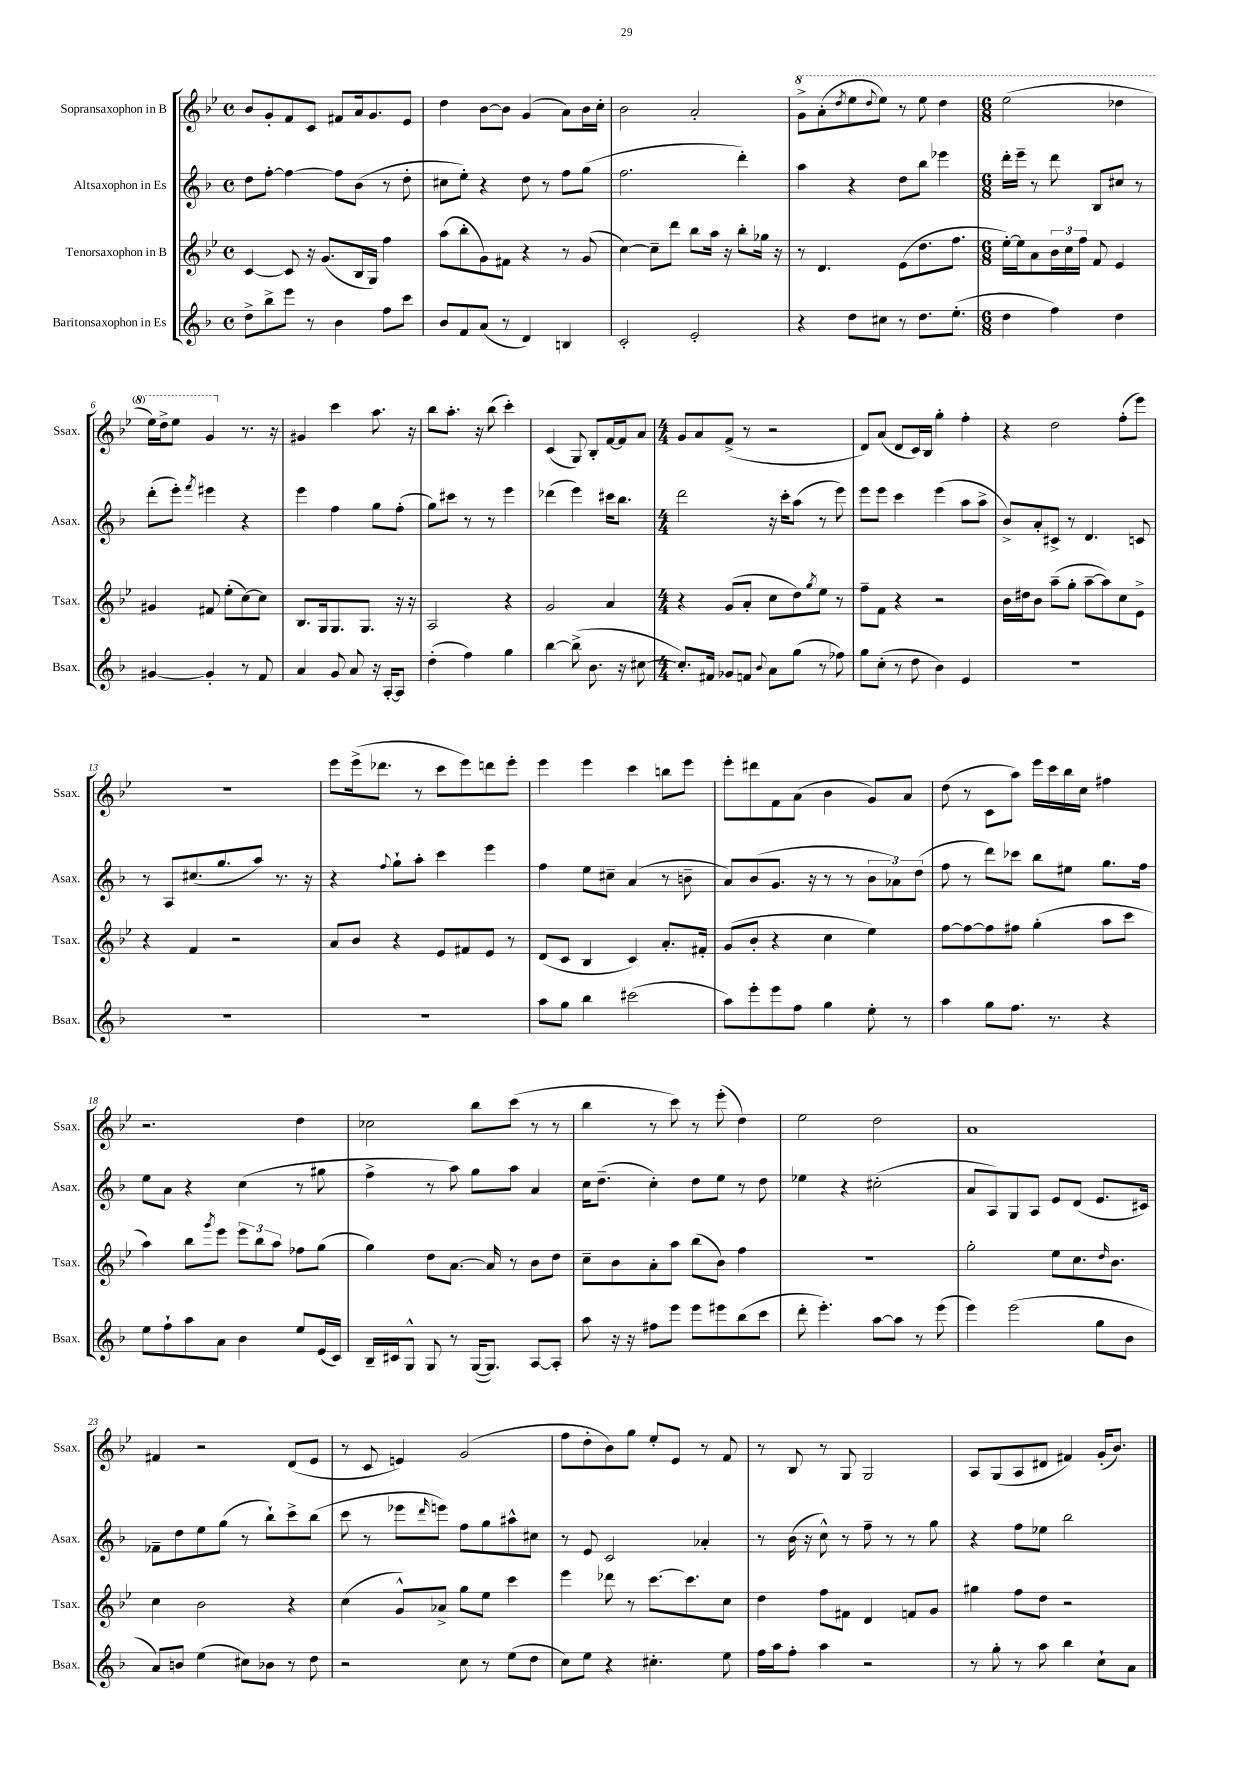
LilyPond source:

<<
\new StaffGroup <<
\new Staff = "s0" \with { instrumentName = "Sopransaxophon in B" shortInstrumentName = "Ssax." } {
    \clef treble \key bes \major \defaultTimeSignature \time 4/4
    bes'8 g'8-. f'8 c'8 fis'8 a'16 g'8. ees'8 |
    d''4 bes'8~ bes'8 g'4( a'8) bes'16 c''16-. |
    bes'2 a'2-. |
    \ottava #1 g''8-> a''8-.( \acciaccatura { d'''8 } ees'''8 \appoggiatura { d'''8 } ees'''8) r8 ees'''8 d'''4 |
    \numericTimeSignature \time 6/8 ees'''2( des'''4 |
    ees'''16) d'''16-> ees'''8 g''4 \ottava #0 r8. r16 |
    gis'4 c'''4 a''8. r16 |
    bes''8 a''8.-. r16 bes''8( c'''4-.) |
    c'4( g8) bes8-. f'16~ f'16 a'8 |
    \numericTimeSignature \time 4/4 g'8 a'8 f'8->( r8 r2 |
    d'8) a'8( d'8 c'16) bes16 g''4-. f''4-. |
    r4 d''2 f''8-.( ees'''8) |
    R1 |
    ees'''8 ees'''16->( des'''8. r8 c'''8 ees'''8) d'''8 ees'''8-. |
    ees'''4 ees'''4 c'''4 b''8 ees'''8 |
    ees'''8-. dis'''8 f'8 a'8( bes'4 g'8) a'8 |
    d''8( r8 c'8 a''8) ees'''16 c'''16 bes''16 c''16 fis''4 |
    r2. d''4 |
    ces''2 bes''8 c'''8( r8 r8 |
    bes''4 r8 c'''8) r8 ees'''8-.( d''4) |
    ees''2 d''2 |
    a'1 |
    fis'4 r2 d'8( ees'8 |
    r8 c'8 e'4) g'2( |
    f''8 d''8-. bes'8) g''8 ees''8-. ees'8 r8 f'8 |
    r8 bes8 r8 g8 g2 |
    a8 g8( a8 dis'8 fis'4) g'16-.( bes'8.) \bar "|." |
}
\new Staff = "s1" \with { instrumentName = "Altsaxophon in Es" shortInstrumentName = "Asax." } {
    \clef treble \key f \major \defaultTimeSignature \time 4/4
    d''8 f''8~-. f''4~ f''8 bes'8( r8 d''8-. |
    cis''8 e''8-.) r4 d''8 r8 f''8 g''8( |
    f''2. d'''4-.) |
    a''4 r4 d''8 bes''8 ees'''4 |
    \numericTimeSignature \time 6/8 d'''16-. e'''16-- r8 d'''8 bes8 cis''8 r8 |
    d'''8-.( e'''8-.) \acciaccatura { f'''8 } eis'''4 r4 |
    e'''4 f''4 g''8 f''8-.( |
    g''8) cis'''8 r8 r8 e'''4 |
    des'''4( e'''4) cis'''16 bes''8. |
    \numericTimeSignature \time 4/4 d'''2 r16 c'''16-. a''8( r8 e'''8) |
    e'''8 e'''8 c'''4 e'''4( a''8 a''8-> |
    bes'8->) a'8-. cis'8-> r8 d'4. c'8 |
    r8 a8 cis''8.( g''8. a''8) r8. r16 |
    r4 \appoggiatura { f''8 } g''8-! a''8-. c'''4 e'''4 |
    f''4 e''8 cis''8-- a'4( r8 b'8-- |
    a'8) bes'8( g'8. r16 r8 r8 \tuplet 3/2 { bes'8 aes'8) d''8( } |
    f''8 r8 d'''8) ces'''8 bes''8 eis''8 g''8. f''16 |
    e''8 a'8 r4 c''4( r8 gis''8 |
    f''4-> r8 a''8) g''8 a''8 a'4 |
    c''16 d''8.--( c''4-.) d''8 e''8 r8 d''8 |
    ees''4 r4 cis''2-.( |
    a'8 a8) g8 a8 e'8 d'8( e'8. cis'16) |
    fes'8-- d''8 e''8 g''8( r8 bes''8-!) c'''8-> bes''8( |
    c'''8 r8 ees'''8 \grace { d'''16 } e'''8) f''8 g''8 ais''8-^ cis''8 |
    r8 e'8 c'2 aes'4-. |
    r8 bes'16( r16 c''8-^) r8 f''8-- r8 r8 g''8 |
    r4 f''8 ees''8 bes''2 \bar "|." |
}
\new Staff = "s2" \with { instrumentName = "Tenorsaxophon in B" shortInstrumentName = "Tsax." } {
    \clef treble \key bes \major \defaultTimeSignature \time 4/4
    c'4~ c'8 r16 g'8.( bes16 g16) f''4 |
    a''8( bes''8-. g'8) fis'8 r4 r8 g'8( |
    c''4~) c''8-- d'''8 bes''8 a''16 r16 bes''8-. ges''16 r16 |
    r8 d'4. ees'8( d''8. f''8. |
    \numericTimeSignature \time 6/8 ees''16~-.) ees''16 a'8 \tuplet 3/2 { bes'16 c''16 f''16 } f'8 ees'4 |
    gis'4 fis'8 ees''8-.( c''8~) c''8 |
    bes8. g16 g8. g8. r16 r16 |
    a2 r4 |
    g'2 a'4 |
    \numericTimeSignature \time 4/4 r4 g'8( a'8-. c''8 d''8) \acciaccatura { g''8 } ees''8 r8 |
    f''8-- f'8 r4 r2 |
    bes'16 dis''16 bes'8 a''8--( g''8-. a''8~-- a''8) c''8 ees'8-> |
    r4 f'4 r2 |
    a'8 bes'8 r4 ees'8 fis'8 ees'8 r8 |
    d'8( c'8 bes4 c'4) a'8.-. fis'16-. |
    g'8( bes'8-. r4 c''4 ees''4) |
    f''8~ f''8~ f''8 fis''8 g''4-.( a''8 c'''8 |
    a''4) bes''8 \acciaccatura { g'''8 } ees'''8 \tuplet 3/2 { ees'''8 bes''8 a''8 } fes''8 g''8( |
    g''4) d''8 a'8.~ a'16 r8 bes'8 d''8 |
    c''8-- bes'8 a'8-. a''8 bes''8( bes'8) f''4 |
    r1 |
    g''2-. ees''8 c''8. \grace { d''16 } bes'8. |
    c''4 bes'2 r4 |
    c''4( g'8-^) aes'8-> g''8 ees''8 c'''4 |
    ees'''4 des'''8 r8 c'''8.~ c'''8. c''8 |
    d''4 f''8 fis'8 d'4 f'8 g'8 |
    gis''4 f''8 d''8 r2 \bar "|." |
}
\new Staff = "s3" \with { instrumentName = "Baritonsaxophon in Es" shortInstrumentName = "Bsax." } {
    \clef treble \key f \major \defaultTimeSignature \time 4/4
    d''8-> bes''8-> e'''8 r8 bes'4 f''8 c'''8 |
    bes'8 f'8 a'8( r8 d'4) b4 |
    c'2-. e'2-. |
    r4 d''8 cis''8 r8 d''8. e''8.-.( |
    \numericTimeSignature \time 6/8 d''4 f''4) d''4 |
    gis'4~ gis'4-. r8 f'8 |
    a'4 g'8 a'8 r16 a16~-. a8 |
    d''4-.( f''4) g''4 |
    bes''4~ bes''8->( bes'8. r16 cis''8~ |
    \numericTimeSignature \time 4/4 cis''8.-.) fis'16 ges'8 f'8 \appoggiatura { bes'8 } a'8 g''8( r8 fes''8) |
    g''8 c''8-.( r8 d''8 bes'4) e'4 |
    R1 |
    R1 |
    R1 |
    a''8 g''8 bes''4 cis'''2( |
    a''8) e'''8-. e'''8 f''8 g''4 e''8-. r8 |
    a''4 g''8 f''8. r8. r4 |
    e''8 f''8-! a''8 a'8 bes'4 e''8 e'16( c'16) |
    bes16-- cis'16 g8-^ g8 r8 g16~( g8.) a8~ a8-. |
    a''8 r16 r16 fis''8 e'''8 e'''8 eis'''8 bes''8( c'''8 |
    d'''8-. e'''4.-.) a''8~ a''8 r8 e'''8( |
    e'''4) e'''2( g''8 bes'8 |
    a'8) b'8 e''4( cis''8) bes'8 r8 d''8 |
    r2 c''8 r8 e''8( d''8 |
    c''8) e''8 r4 cis''4.-. e''8 |
    f''16 a''16 f''8-. a''4 r2 |
    r8 g''8-. r8 a''8 bes''4 c''8-! a'8 \bar "|." |
}
>>
>>
